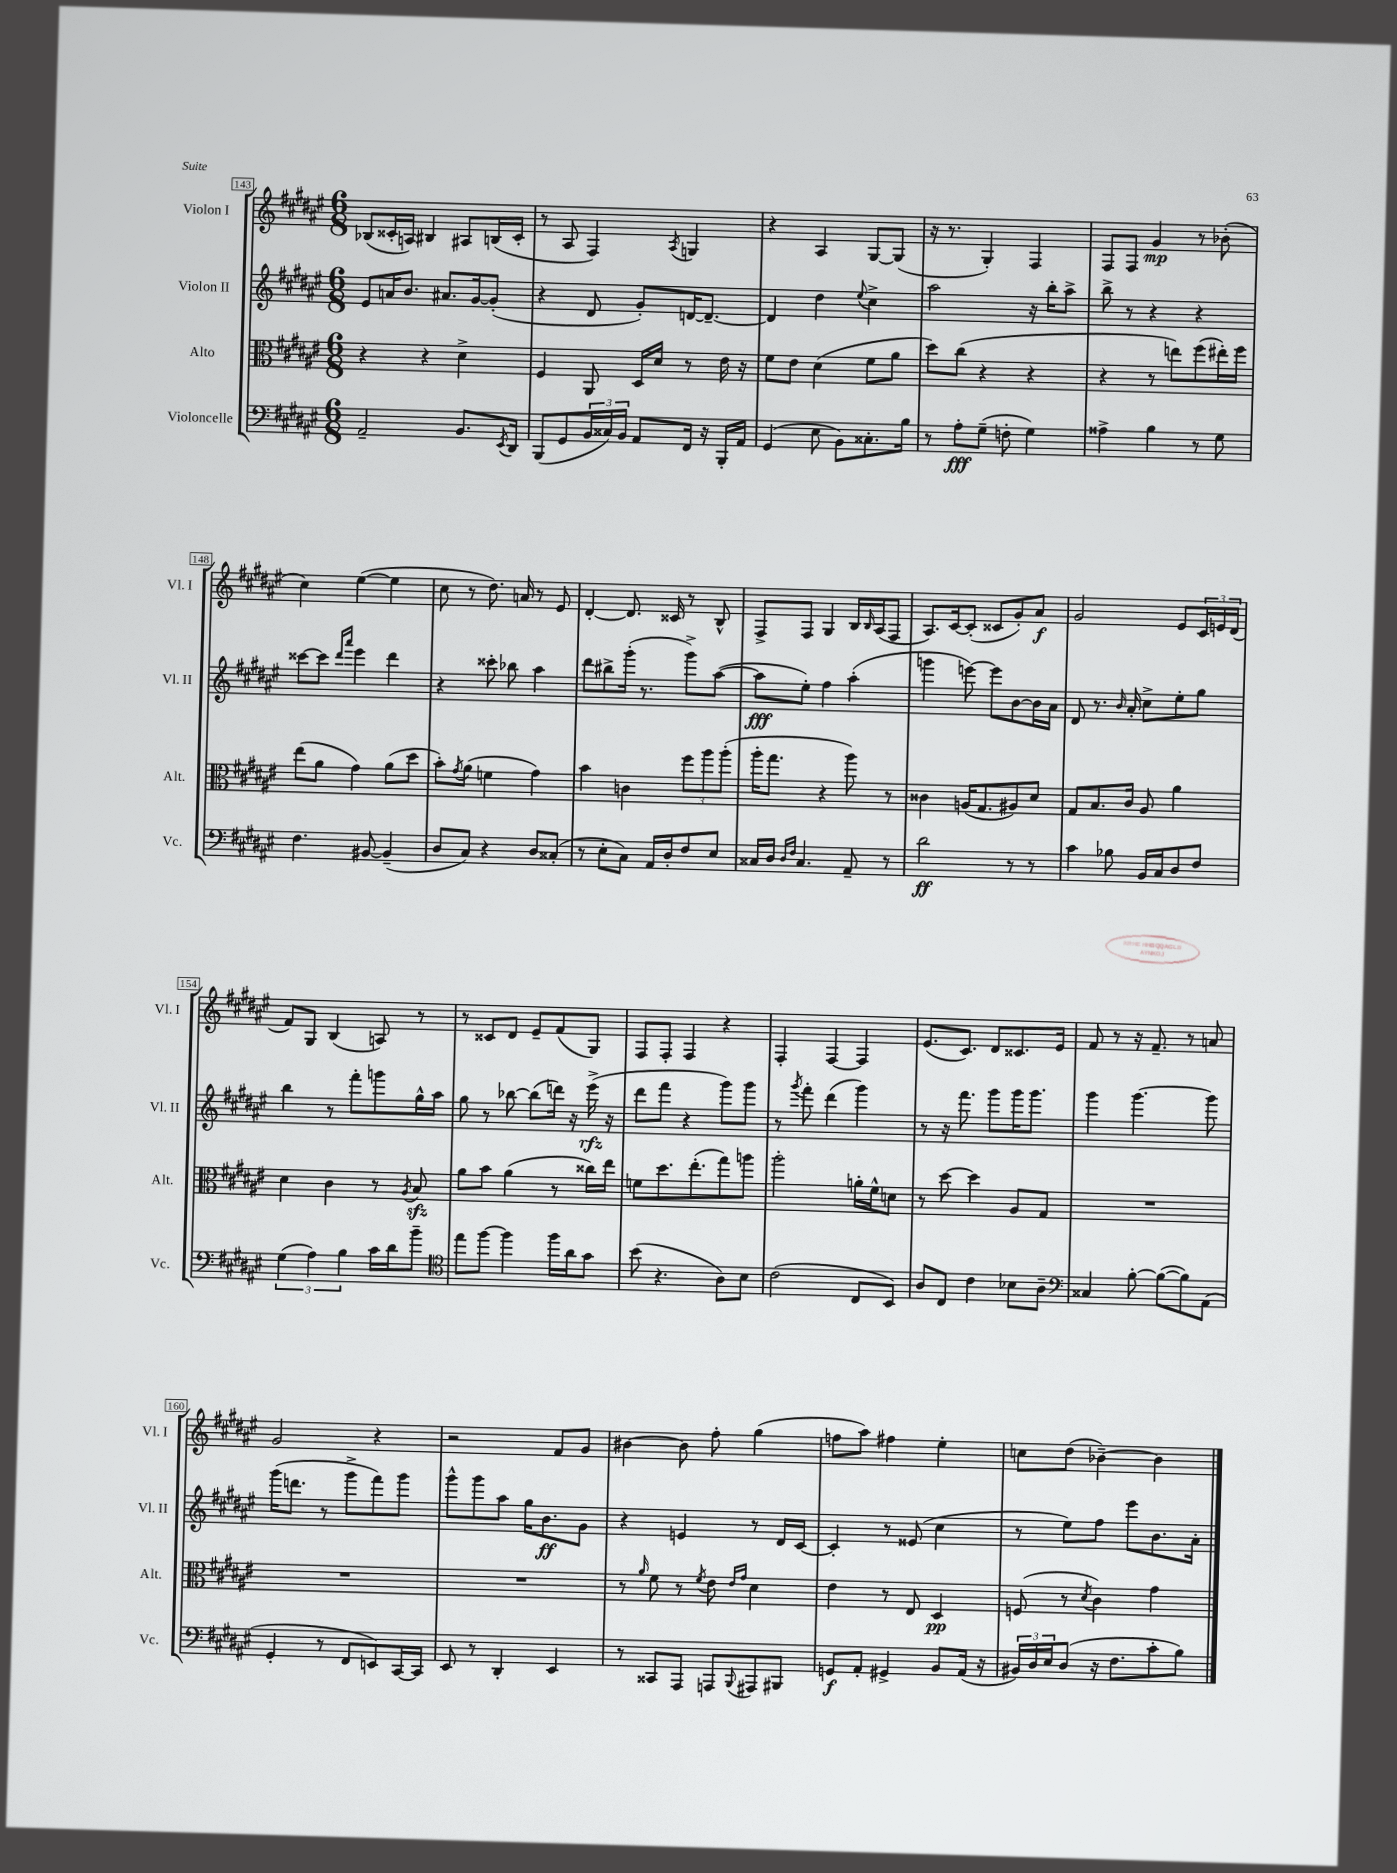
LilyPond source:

<<
\new StaffGroup <<
\new Staff = "s0" \with { instrumentName = "Violon I" shortInstrumentName = "Vl. I" } {
    \clef treble \key fis \major \numericTimeSignature \time 6/8
    bes8( cisis'16-. a16) bis4 ais8 b16( cisis'16-. |
    r8 ais8 fis4) \acciaccatura { ais8 } g4 |
    r4 ais4 gis8~ gis8( |
    r16 r8. gis4-.) fis4 |
    fis8 fis8 gis'4\mp r8 bes'8-.( |
    cis''4) eis''4~( eis''4 |
    cis''8 r8 dis''8.) a'16 r8 eis'8 |
    dis'4~-. dis'8. cisis'16 r8 b8-^ |
    fis8-> fis8 gis4 b16 \grace { b16 } ais16( fis8 |
    ais8.) cis'16~ cis'8-.( cisis'8 gis'8-.) ais'8\f |
    gis'2 eis'8 \tuplet 3/2 { cis'16 e'16 dis'16( } |
    fis'8) gis8 b4( a8) r8 |
    r8 cisis'8 dis'8 eis'8-- fis'8( gis8) |
    fis8 fis8-. fis4 r4 |
    fis4-. fis4~ fis4 |
    eis'8.( cis'8.) dis'8 cisis'8. eis'16 |
    fis'8 r8 r16 fis'8.-- r8 a'8 |
    gis'2 r4 |
    r2 fis'8 gis'8 |
    bis'4~ bis'8 fis''8-. gis''4( |
    f''8 ais''8) fis''4 eis''4-. |
    c''8 dis''8( bes'4~--) bes'4 \bar "|." |
}
\new Staff = "s1" \with { instrumentName = "Violon II" shortInstrumentName = "Vl. II" } {
    \clef treble \key fis \major \numericTimeSignature \time 6/8
    eis'8 a'16 b'8. ais'8. gis'16~ gis'8-.( |
    r4 dis'8 gis'8-.) d'16~ d'8.~-- |
    d'4 dis''4 \appoggiatura { eis''8 } cis''4-> |
    ais''2 r16 b''16-. ais''8-> |
    b''8-> r8 r4 r4 |
    cisis'''8~ cisis'''8 \grace { dis'''16 ais'''16 } eis'''4 dis'''4 |
    r4 cisis'''8-. bes''8 ais''4 |
    dis'''8 bis''8-> gis'''16-.( r8. gis'''8->) ais''8~( |
    ais''8\fff eis''8-.) fis''4 ais''4-.( |
    g'''4 e'''8~) e'''8 b'8~ b'16 ais'16 |
    dis'8 r8. \grace { b'16 } ais'16-. cis''8-> eis''8-. gis''8 |
    b''4 r8 fis'''8-. g'''8 gis''16-^ ais''16 |
    gis''8 r8 bes''8~ bes''8( d'''16) r16 eis'''16->\rfz( r16 |
    dis'''8 fis'''8 r4 gis'''8) gis'''8 |
    r8 \acciaccatura { gis'''8 } fis'''8-. dis'''4( gis'''4) |
    r8 r16 fis'''8. gis'''8 gis'''16 gis'''8. |
    gis'''4 gis'''4.~ gis'''8 |
    gis'''16( d'''8. r8 gis'''8-> fis'''8) gis'''8 |
    gis'''8-^ gis'''8 ais''8 gis''16 b'8.\ff gis'8 |
    r4 e'4 r8 dis'16 cis'16~ |
    cis'4-. r8 eisis'8( cis''4 |
    r8 eis''8) fis''8 eis'''8 b'8. ais'16-. \bar "|." |
}
\new Staff = "s2" \with { instrumentName = "Alto" shortInstrumentName = "Alt." } {
    \clef alto \key fis \major \numericTimeSignature \time 6/8
    r4 r4 dis'4-> |
    fis4 ais,8 dis16 dis'16 r8 eis'16 r16 |
    fis'8 eis'8 dis'4( fis'8 ais'8 |
    dis''8) cis''8( r4 r4 |
    r4 r8 e''8) fis''8( eis''16-.) fis''16 |
    eis''8( ais'8 gis'4) ais'8( dis''8 |
    b'8-.) \acciaccatura { gis'8 } ais'8( f'4 gis'4) |
    b'4 c'4 \tuplet 3/2 { fis''8 ais''8 ais''8-.( } |
    ais''16-. gis''8. r4 ais''8) r8 |
    cisis'4 a16( gis8. ais8) dis'8 |
    gis8 b8. cis'16 ais8 ais'4 |
    dis'4 cis'4 r8 \acciaccatura { ais8 } b8\sfz |
    ais'8 b'8 ais'4( r8 cisis''16) eis''16 |
    f'8 dis''8. eis''8.-.( gis''8) a''8 |
    ais''2-. a'16-. fis'16-^ d'8 |
    r8 dis''8~ dis''4 ais8 gis8 |
    R2. |
    R2. |
    R2. |
    r8 \grace { ais'16 } fis'8 r8 \acciaccatura { fis'8 } eis'8 \grace { eis'16 gis'16 } dis'4 |
    eis'4 r8 eis8 dis4\pp |
    f8( r8 \acciaccatura { dis'8 } cis'4) gis'4 \bar "|." |
}
\new Staff = "s3" \with { instrumentName = "Violoncelle" shortInstrumentName = "Vc." } {
    \clef bass \key fis \major \numericTimeSignature \time 6/8
    ais,2-- b,8. \acciaccatura { eis,8 } dis,16 |
    b,,8( gis,8 \tuplet 3/2 { b,16 cisis16) b,16 } ais,8 fis,16 r16 b,,16-. ais,16 |
    gis,4( eis8 b,8) cisis8.-. b16 |
    r8 ais8-.\fff gis8--( f8-. gis4) |
    aisis4-> b4 r8 gis8 |
    fis4. bis,8~ bis,4--( |
    dis8 cis8) r4 dis8 cisis8-.( |
    r8 eis8-. cis8) ais,16 dis16-. fis8 eis8 |
    cisis16 dis16 \grace { dis16 fis16 } cisis4. ais,8-- r8 |
    dis'2\ff r8 r8 |
    cis'4 bes8 b,16 cis16 dis8 fis8 |
    \tuplet 3/2 { gis4( ais4) b4 } cis'16 dis'16 b'8-- |
    \clef tenor eis''8 fis''8~ fis''4 fis''16 ais'16 gis'8 |
    b'8( r4. ais8) b8 |
    cis'2( cis8 b,8) |
    ais8 cis8 cis'4 bes8 ais8-- |
    \clef bass cisis4 b8~-. b8~( b8) ais,8( |
    gis,4-. r8 fis,8 e,8) cis,16~ cis,16 |
    eis,8 r8 dis,4-. eis,4 |
    r8 cisis,8 ais,,8 a,,8 \appoggiatura { b,,8 } ais,,8 bis,,8 |
    g,8\f ais,8-. gis,4-> b,8 ais,16( r16 |
    \tuplet 3/2 { bis,16) dis16 eis16 } dis8( r16 fis8. cis'8-. b8) \bar "|." |
}
>>
>>
\layout { \context { \Score currentBarNumber = #143 \override BarNumber.stencil = #(make-stencil-boxer 0.1 0.3 ly:text-interface::print) } }
